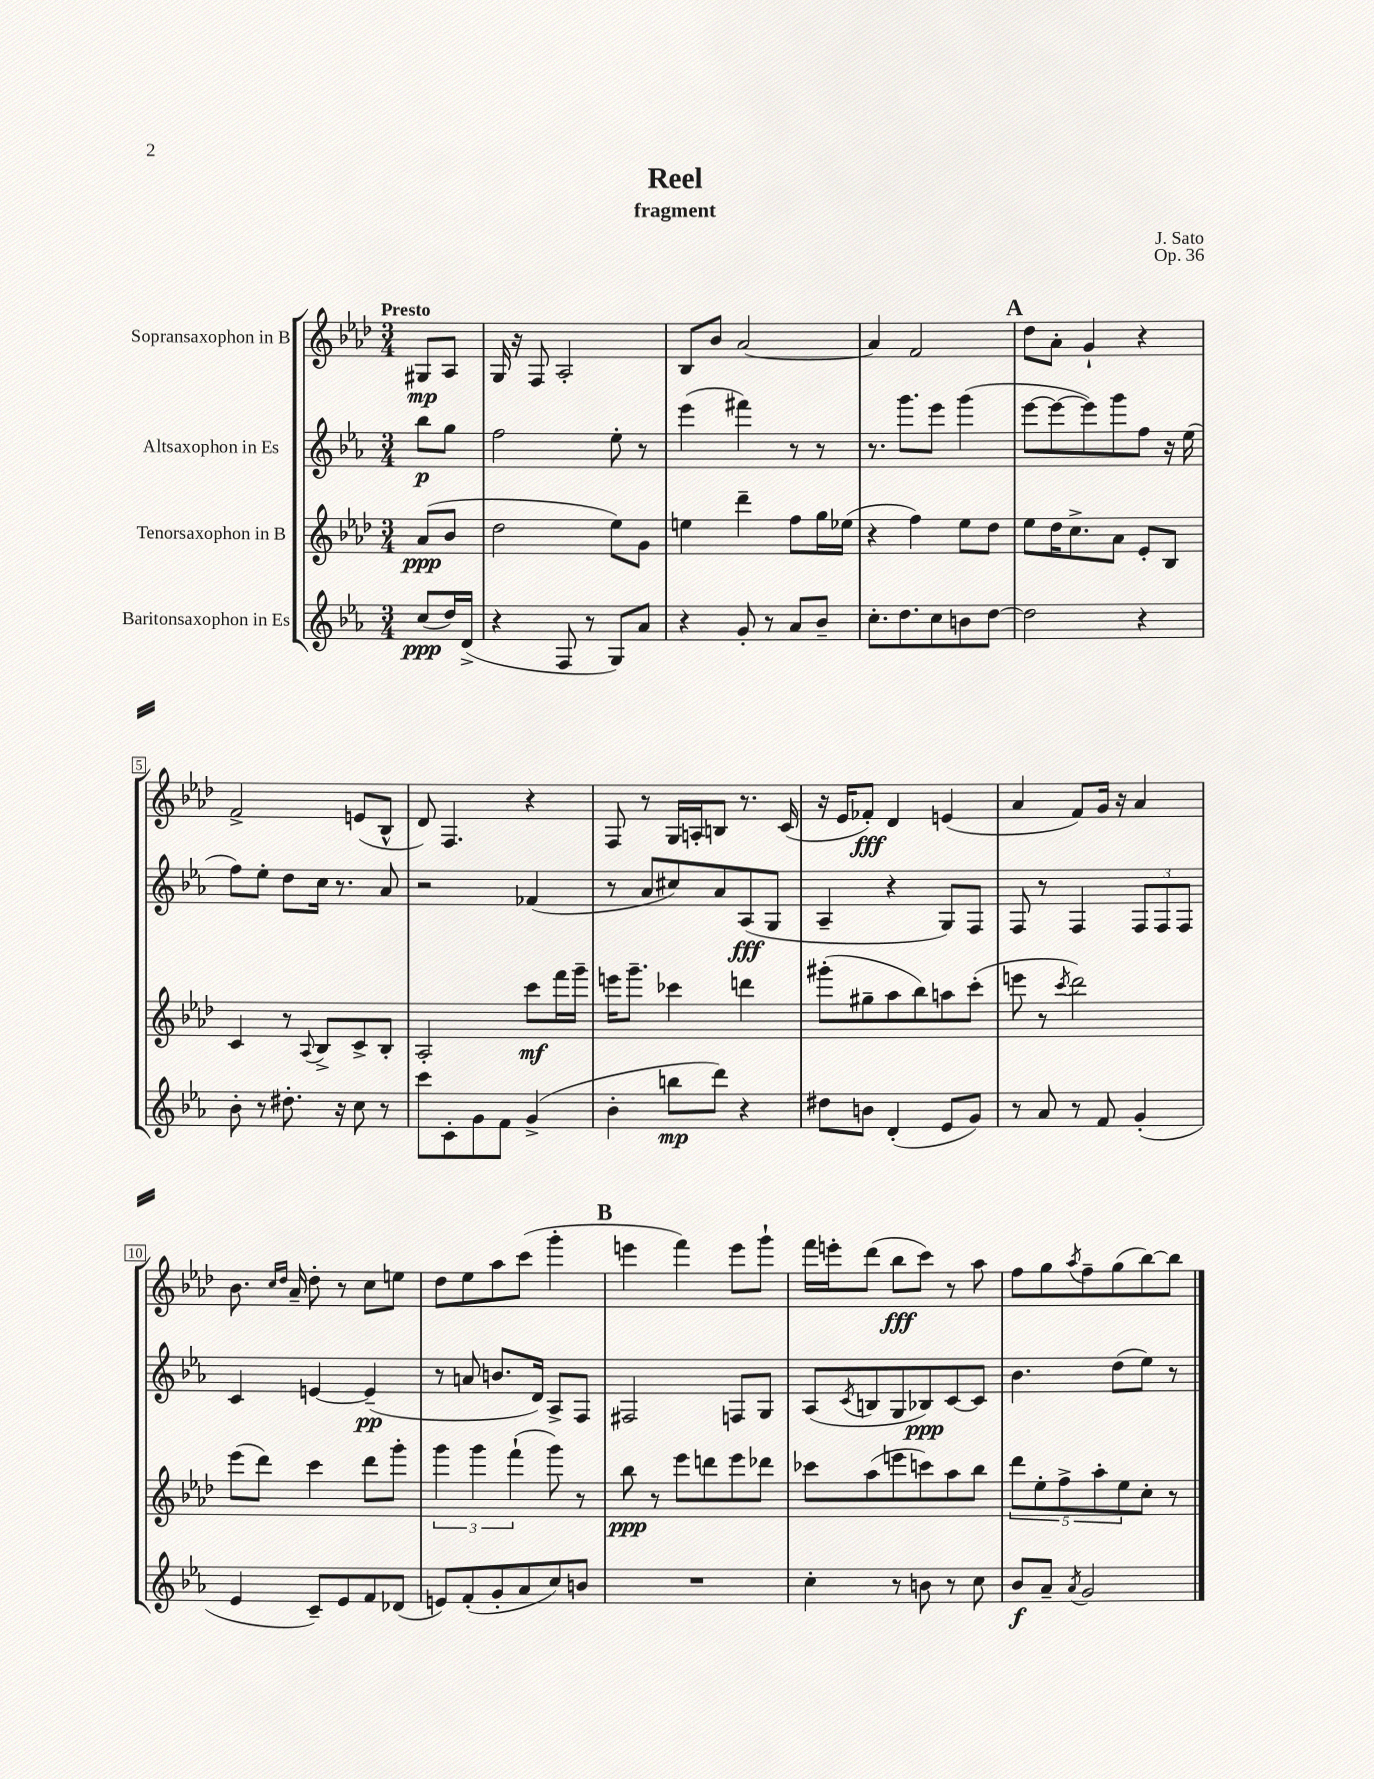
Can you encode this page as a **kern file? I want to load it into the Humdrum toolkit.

**kern	**kern	**kern	**kern
*staff4	*staff3	*staff2	*staff1
*clefG2	*clefG2	*clefG2	*clefG2
*k[b-e-a-]	*k[b-e-a-d-]	*k[b-e-a-]	*k[b-e-a-d-]
*M3/4	*M3/4	*M3/4	*M3/4
(8cc	(8a-	8bb-	8G#
16dd)	8b-	8gg	8A-
(16d^	.	.	.
=	=	=	=
4r	2dd-	2ff	16G
.	.	.	16r
.	.	.	8F
8F	.	.	2A-'
8r	.	.	.
8G)	8ee-)	8ee-'	.
8a-	8g	8r	.
=	=	=	=
4r	4ee	(4eee-	8B-
.	.	.	8b-
8g'	4ddd-~	4fff#)	[2a-
8r	.	.	.
8a-	8ff	8r	.
8b-~	16gg	8r	.
.	(16ee-	.	.
=	=	=	=
8.cc'	4r	8.r	4a-]
8.dd	.	8.ggg	.
.	4ff)	.	2f
8cc	.	8eee-	.
8b	8ee-	(4ggg	.
[8dd	8dd-	.	.
=	=	=	=
2dd]	8ee-	[8eee-	8dd-
.	16dd-	8eee-_	8a-'
.	8.cc^	.	.
.	.	8eee-])	4g`
.	8a-	8ggg	.
4r	8e-'	8ff	4r
.	8B-	16r	.
.	.	(16ee-	.
=	=	=	=
8b-'	4c	8ff)	2f^
8r	.	8ee-'	.
8.dd#'	8r	8dd	.
.	8qqA-	.	.
.	8B-^	16cc	.
16r	.	8.r	.
8cc	8c^	.	(8e
8r	8B-'	8a-	8B-^^
=	=	=	=
8ccc	2A-'	2r	8d-)
8c'	.	.	4.F
8g	.	.	.
8f	.	.	.
(4g^	8ccc	(4f-	4r
.	16fff	.	.
.	16ggg~	.	.
=	=	=	=
4b-'	16eee	8r	8F
.	8.ggg~	.	.
.	.	8a-	8r
8bb	4ccc-	8cc#)	16G
.	.	.	16A'
8ddd)	.	8a-	8B
4r	4ddd	(8A-	8.r
.	.	8G	.
.	.	.	(16c
=	=	=	=
8dd#	(8ggg#'	4A-~	16r
.	.	.	16e-
8b	8gg#~	.	8f-')
(4d'	8aa-	4r	4d-
.	8bb-)	.	.
8e-	8aa	8G)	(4e
8g)	(8ccc'	8F	.
=	=	=	=
8r	8eee	8F	4a-
8a-	8r	8r	.
.	8qccc	.	.
8r	2ddd-)	4F	8f)
8f	.	.	16g
.	.	.	16r
(4g'	.	12F	4a-
.	.	12F	.
.	.	12F	.
=	=	=	=
4e-	(8eee-	4c	8.b-
.	8ddd-)	.	.
.	.	.	16qqcc
.	.	.	16qqdd-
.	.	.	16a-~
8c~)	4ccc	[4e	8dd-'
8e-	.	.	8r
8f	8ddd-	(4e~]	8cc
(8d-	8ggg'	.	8ee
=	=	=	=
8e)	6ggg	8r	8dd-
(8f'	.	8a	8ee-
.	6ggg	.	.
8g'	.	8.b	8aa-
.	(6fff`	.	.
8a-	.	.	(8ccc
.	.	16d)	.
8cc)	8ggg)	8A-^	4ggg'
8b	8r	8F	.
=	=	=	=
2.r	8bb-	2F#	4eee
.	8r	.	.
.	8eee-	.	4fff)
.	8ddd	.	.
.	8eee-	8F	8eee
.	8ddd-	8G	8ggg`
=	=	=	=
4cc'	8ccc-	(8A-	16fff
.	.	.	16eee'
.	.	8qc	.
.	(8aa-	8B	(8ddd-
8r	8eee	8G	8bb-
8b	8ccc)	8B-)	8ccc)
8r	8aa-	[8c	8r
8cc	8bb-	8c]	8aa-
=	=	=	=
8b-	10ddd-	4.b-	8ff
.	10ee-'	.	.
8a-~	.	.	8gg
.	10ff^	.	.
8qa-	.	.	8qaa-
2g	.	.	8ff~
.	10aa-'	.	.
.	.	(8dd	(8gg
.	10ee-	.	.
.	8cc'	8ee-)	[8bb-)
.	8r	8r	8bb-]
==	==	==	==
*-	*-	*-	*-
